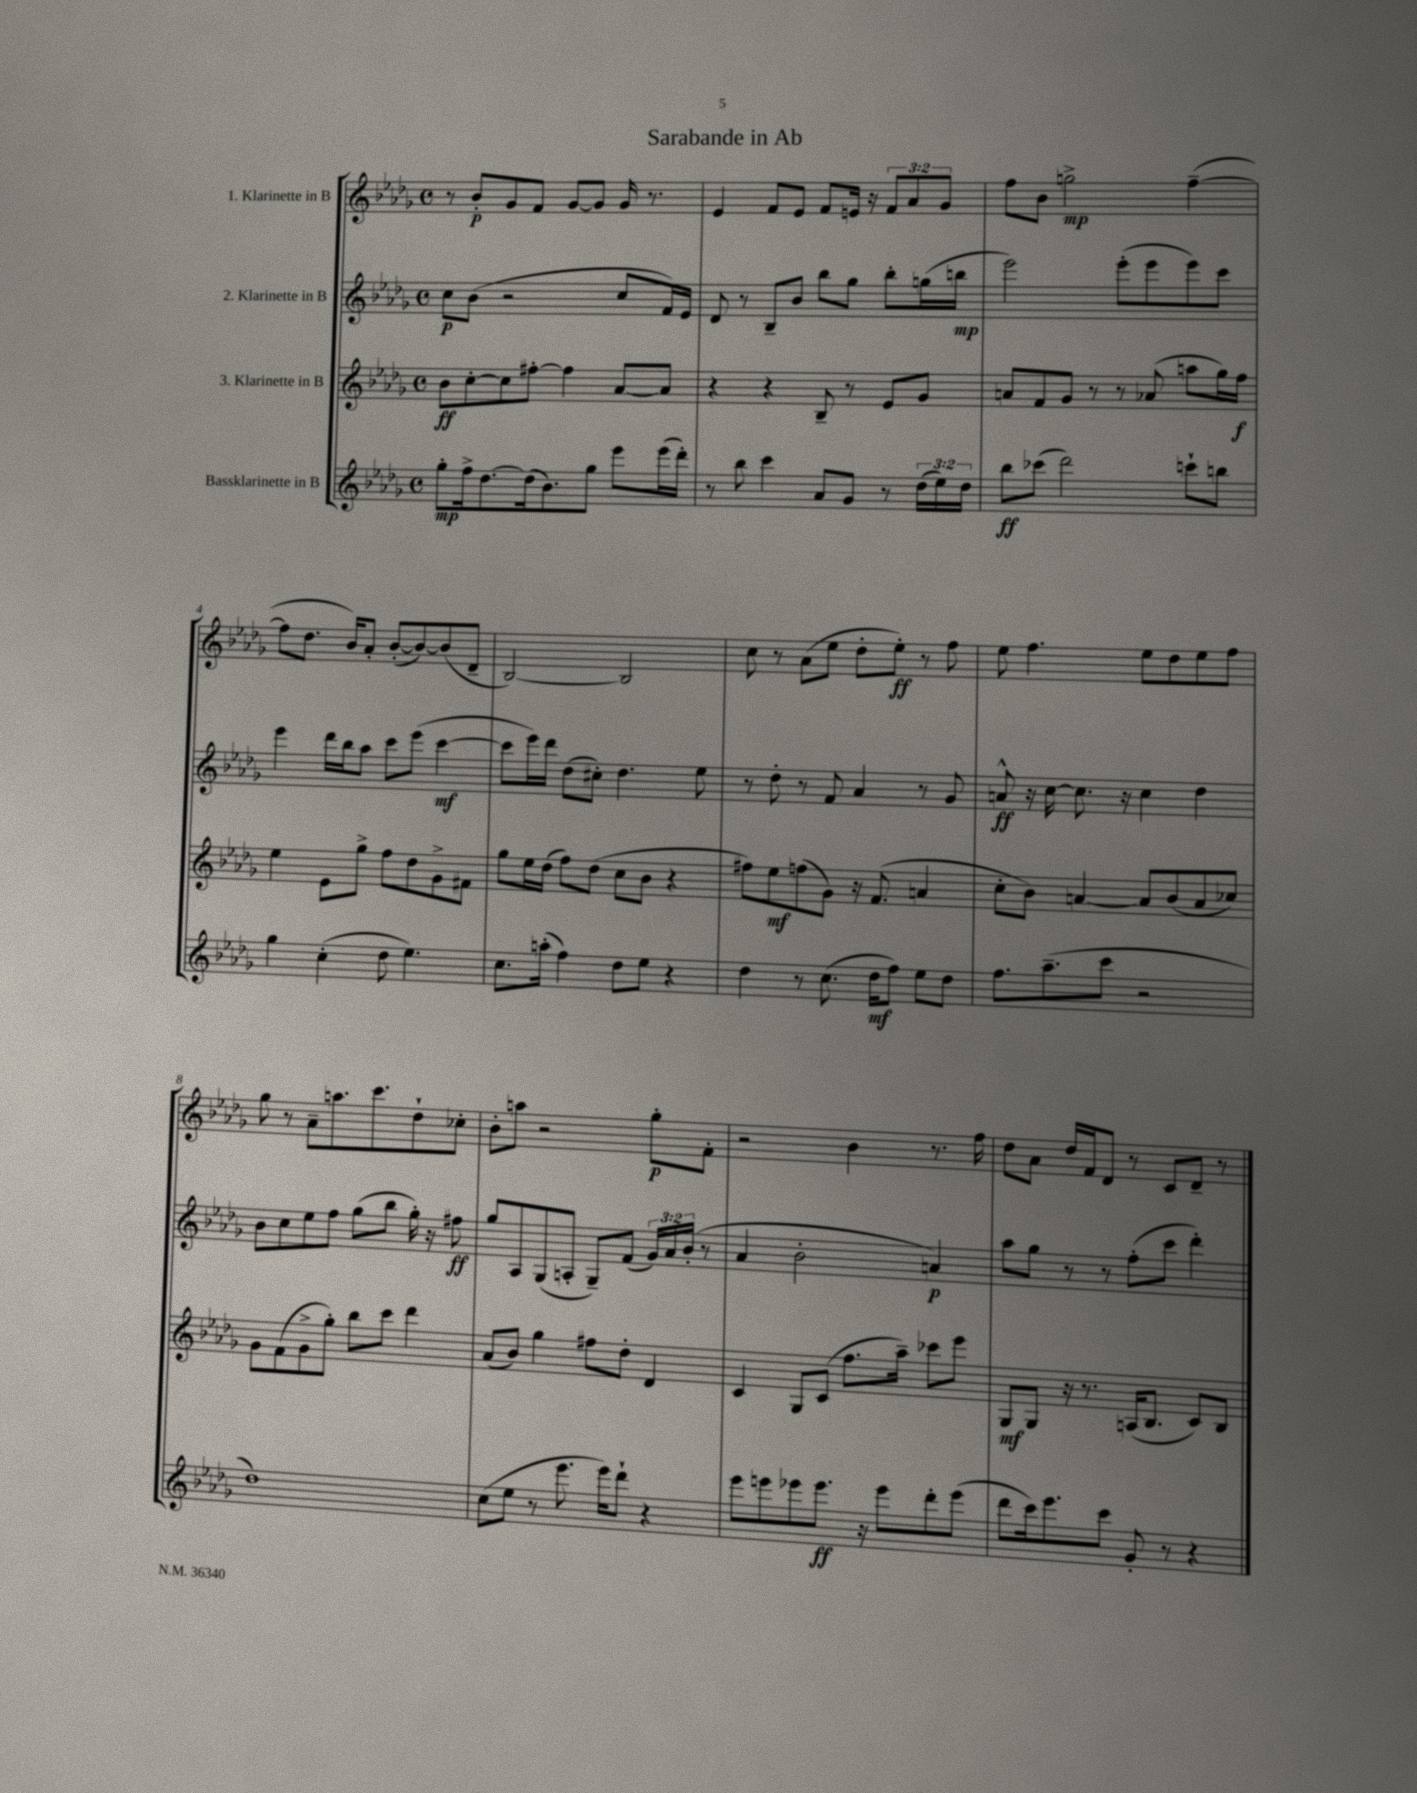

**kern	**kern	**kern	**kern
*staff4	*staff3	*staff2	*staff1
*clefG2	*clefG2	*clefG2	*clefG2
*k[b-e-a-d-g-]	*k[b-e-a-d-g-]	*k[b-e-a-d-g-]	*k[b-e-a-d-g-]
*M4/4	*M4/4	*M4/4	*M4/4
*met(c)	*met(c)	*met(c)	*met(c)
8gg-'	8b-	8cc	8r
16ff^	[8cc'	(8b-	8b-'
[8.dd-	.	.	.
.	8cc]	2r	8g-
(16dd-]	[8ff#'	.	8f
8.b-)	.	.	.
.	4ff#]	.	[8g-
8gg-	.	.	8g-]
8eee-	[8a-	8cc	16g-
.	.	.	8.r
(16eee-	8a-]	16f)	.
16ddd-')	.	16e-	.
=	=	=	=
8r	4r	8d-	4e-
8bb-	.	8r	.
4ccc	4r	8B-~	8f
.	.	8b-	8e-
8a-	8B-~	8bb-	8f
8g-	8r	8gg-	16e
.	.	.	16r
8r	8e-	8bb-'	12f
.	.	.	12a-
(24dd-	8g-	(16gg	.
24ee-)	.	.	12g-
.	.	16bb	.
24dd-	.	.	.
=	=	=	=
8bb-	8a	2eee-)	8ff
(8ccc-	8f	.	8b-
2ddd-)	8g-	.	2gg^
.	8r	.	.
.	8r	(8eee-'	.
.	(8a-	8eee-	.
8ccc`	8aa	8eee-)	([4ff~
8bb	16gg-)	8ccc	.
.	16ff	.	.
=	=	=	=
4gg-	4ee-	4eee-	8ff]
.	.	.	8.dd-
(4cc'	8e-	16ddd-	.
.	.	16bb-	16b-)
.	8gg-^	8aa-	8a-'
8dd-	8ff	8ccc	([8b-'
4.ee-)	8dd-	(8eee-	8b-_)
.	8g-^	[4ccc	(8b-]
.	8f#	.	8d-~
=	=	=	=
8.cc	8gg-	8ccc]	[2B-)
.	16ee-	16eee-)	.
(16aa'	(16dd-	16ddd-	.
4ff)	8ff)	(8dd-	.
.	(8dd-	8cc#')	.
8dd-	8cc	4.dd-	2B-]
8ee-	8b-	.	.
4r	4r	.	.
.	.	8ee-	.
=	=	=	=
4dd-	8ff#)	8r	8cc
.	8ee-	8dd-'	8r
8r	(8ff	8r	(8a-
(8.cc	8g-)	8f	8ee-
.	16r	4a-	8dd-'
16dd-	(8.f	.	.
8ff)	.	.	8ee-')
8ee-	4a	8r	8r
8dd-	.	8g-	8ff
=	=	=	=
8.ff	8cc'	8a^^	8ee-
.	8b-)	16r	4.ff
(8.aa-~	.	[16cc	.
.	[4a	8.cc]	.
8ccc	.	.	.
.	.	16r	.
2r	8a]	4cc	8ee-
.	(8b-	.	8dd-
.	8a	4dd-	8ee-
.	8cc-)	.	8ff
=	=	=	=
1dd-)	8g-	8b-	8gg-
.	(8f	8cc	8r
.	8g-^	8ee-	8a-~
.	8gg-')	8ff	8.aa
.	8bb-	(8gg-	.
.	.	.	8.ccc
.	8ccc	8bb-	.
.	4ddd-	16gg-')	8dd-`
.	.	16r	.
.	.	8ff#	8cc-'
=	=	=	=
(8cc	(8a-	8gg-	8b-'
8ee-	8b-)	8A-	8aa
8r	4gg-	(8G-	2r
8.eee-	.	8A'	.
.	8ff#	8G-~)	.
16eee-)	.	.	.
8ddd-`	8dd-'	(8f	.
4r	4d-	24g-)	8gg-'
.	.	24a-	.
.	.	(24b-'	.
.	.	8r	8f'
=	=	=	=
8eee-	4c	4a-	2r
8eee	.	.	.
8eee-	8G-	2b-'	.
8.eee-	(8c	.	.
.	8.ff	.	4b-
16r	.	.	.
8eee-	.	.	.
.	16aa-~)	.	.
8ddd-'	8ccc-	4a)	8.r
(8eee-	8eee-	.	.
.	.	.	16ff
=	=	=	=
8ddd-	8G-	8aa-	8dd-
16ccc)	8G-	8gg-	8a-
8.eee-	.	.	.
.	16r	8r	16dd-
.	8.r	.	16f
8ccc	.	8r	8d-
8g-'	(16A	(8ff'	8r
.	8.B-	.	.
8r	.	8ccc	8c
4r	8c)	4ddd-')	8d-~
.	8B-	.	8r
==	==	==	==
*-	*-	*-	*-
